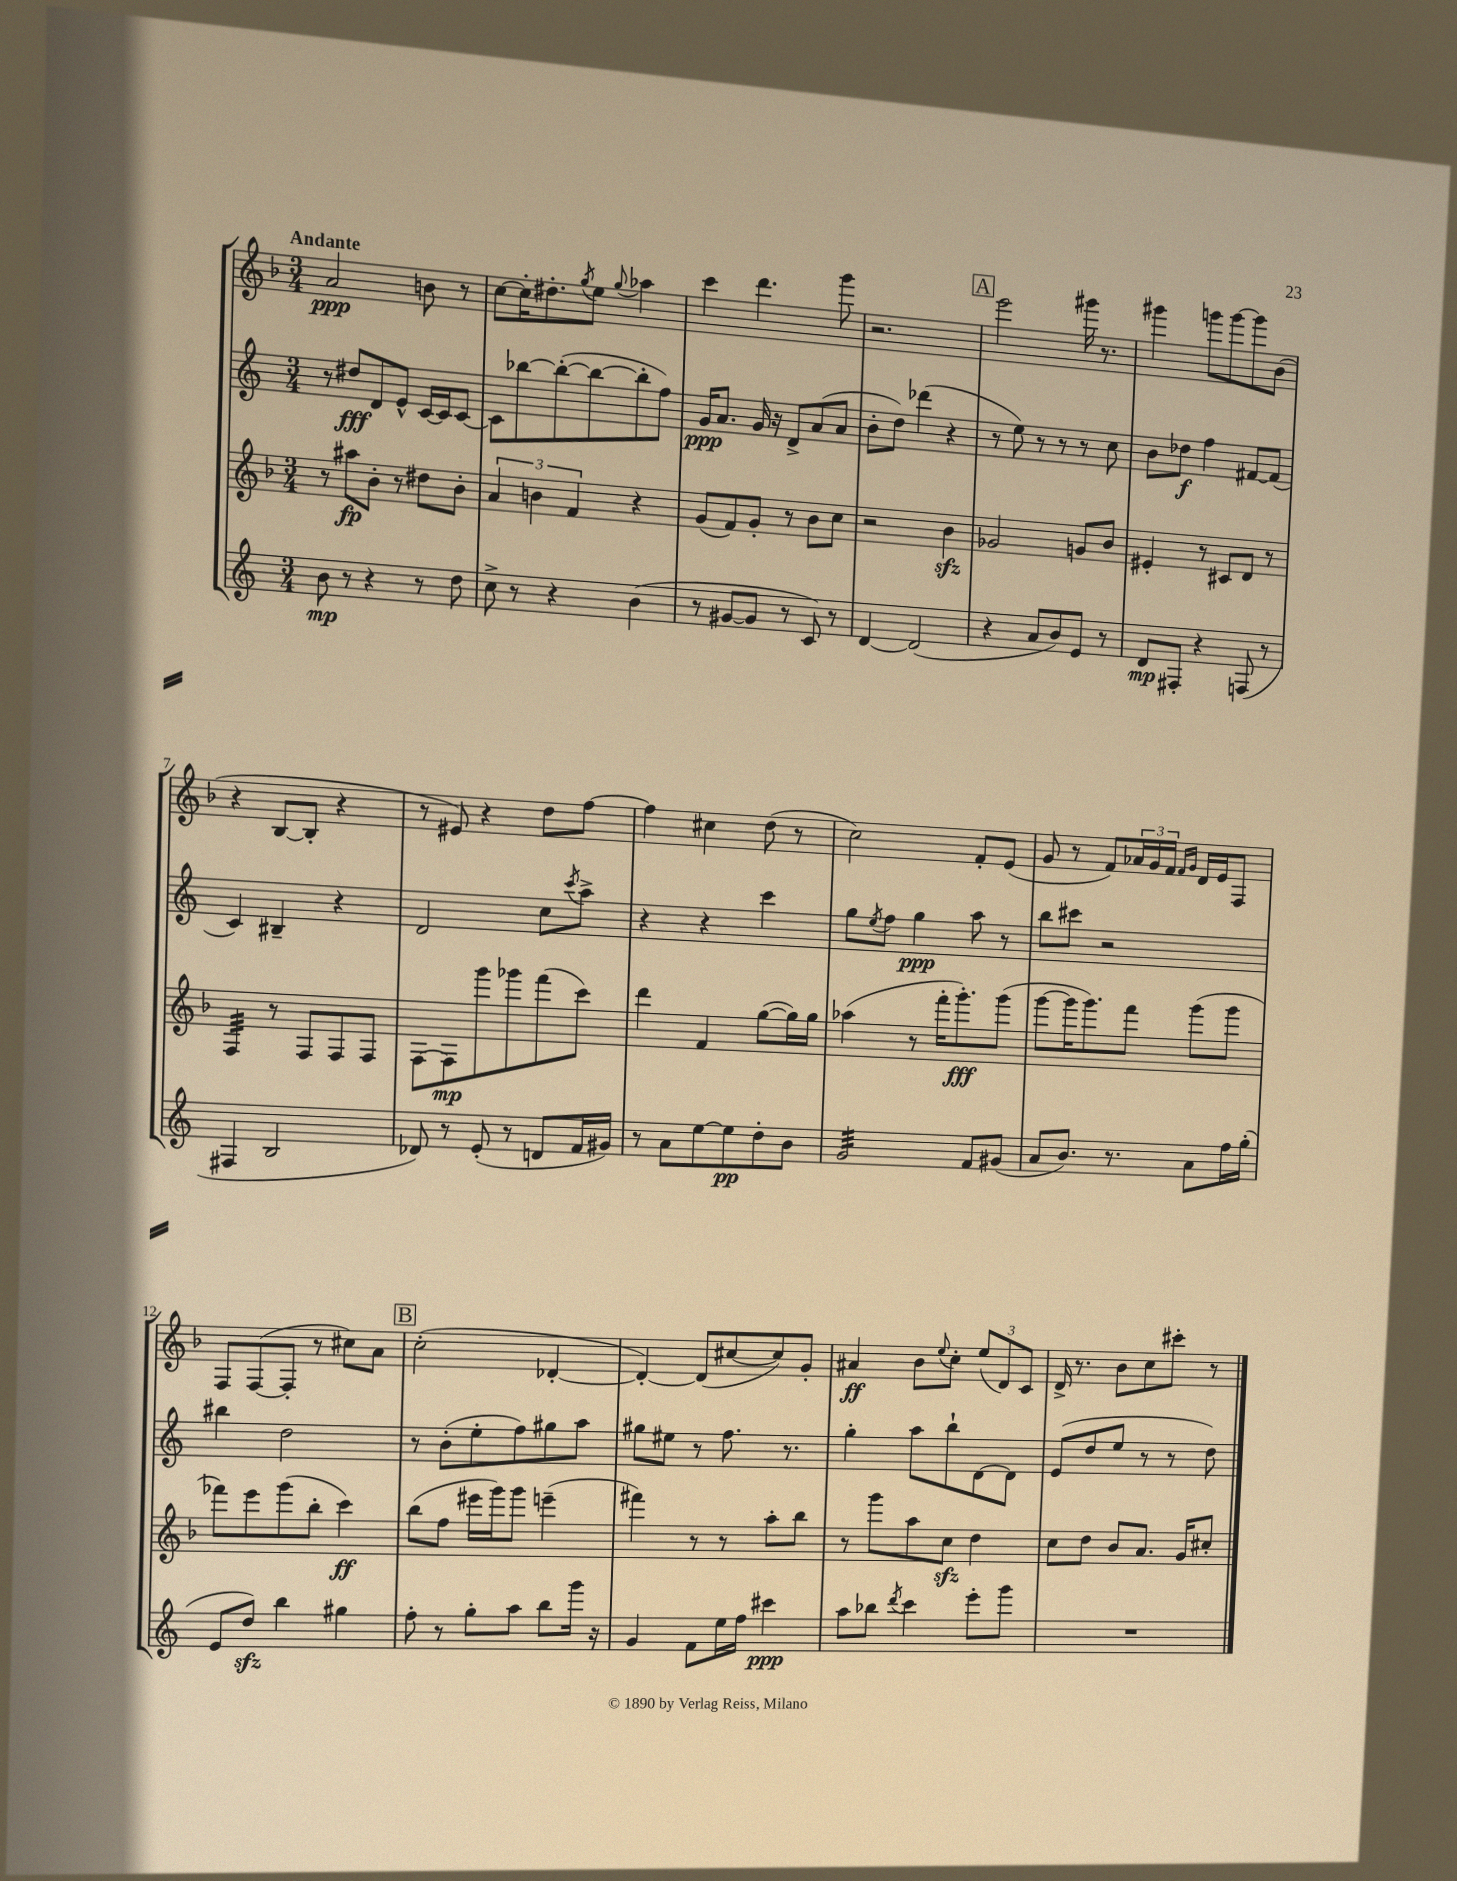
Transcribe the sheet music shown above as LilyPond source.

<<
\new StaffGroup <<
\new Staff = "s0" {
    \clef treble \key f \major \numericTimeSignature \time 3/4 \tempo "Andante"
    a'2\ppp b'8 r8 |
    c''8~ c''16-. dis''8.-. \acciaccatura { g''8 } e''8 \appoggiatura { g''8 } aes''4 |
    c'''4 d'''4. g'''8 |
    r2. |
    \mark \markup { \box "A" } e'''2 gis'''16 r8. |
    gis'''4 g'''8 g'''8~ g'''8 bes'8( |
    r4 bes8~ bes8-. r4 |
    r8 eis'8) r4 d''8 f''8~ |
    f''4 cis''4 d''8( r8 |
    c''2) f'8-. e'8( |
    g'8 r8 f'8) \tuplet 3/2 { aes'16 g'16 f'16 } \grace { f'16 g'16 } d'16 e'16 f8 |
    f8 f8~( f8-. r8 cis''8) a'8 |
    \mark \markup { \box "B" } c''2-.( des'4~-. |
    des'4~-.) des'8( cis''8~ cis''8) g'8-. |
    ais'4\ff bes'8 \appoggiatura { e''8 } c''8-. \tuplet 3/2 { e''8( d'8) c'8 } |
    d'16-> r8. bes'8 c''8 cis'''8-. r8 \bar "|." |
}
\new Staff = "s1" {
    \clef treble \key c \major \numericTimeSignature \time 3/4
    r8 dis''8\fff d'8 e'8-^ c'16~ c'16 c'8~ |
    c'8 bes''8~ bes''8~-.( bes''8~ bes''8-. f''8) |
    g'16\ppp a'8. g'16 r16 d'8-> a'8( a'8 |
    b'8-. d''8) des'''4( r4 |
    \mark \markup { \box "A" } r8 e''8) r8 r8 r8 c''8 |
    b'8 des''8\f f''4 fis'8~ fis'8( |
    c'4) bis4-- r4 |
    d'2 c''8 \acciaccatura { c'''8 } a''8-> |
    r4 r4 c'''4 |
    g''8 \acciaccatura { e''8 } f''8 g''4\ppp a''8 r8 |
    b''8 cis'''8 r2 |
    bis''4 d''2 |
    \mark \markup { \box "B" } r8 b'8-.( e''8-. f''8) gis''8 a''8 |
    gis''8 eis''8 r8 f''8. r8. |
    g''4-. a''8 b''8-! d'8~ d'8 |
    e'8( d''8 e''8 r8 r8 d''8) \bar "|." |
}
\new Staff = "s2" {
    \clef treble \key f \major \numericTimeSignature \time 3/4
    r8 ais''8\fp bes'8-. r8 dis''8 bes'8-. |
    \tuplet 3/2 { a'4 b'4 f'4 } r4 |
    g'8( f'8) g'8-. r8 bes'8 c''8 |
    r2 bes'4\sfz |
    \mark \markup { \box "A" } ges'2 g'8 bes'8 |
    eis'4-. r8 cis'8 d'8 r8 |
    f4:32 r8 f8 f8 f8 |
    f8~ f8\mp g'''8 ges'''8 f'''8( c'''8) |
    d'''4 f'4 g''8~( g''16) g''16 |
    aes''4( r8 f'''16-. g'''8.-.\fff) g'''8( |
    g'''8~ g'''16 g'''8.) f'''8 g'''8( g'''8 |
    fes'''8) e'''8 g'''8( bes''8-. c'''4\ff) |
    \mark \markup { \box "B" } bes''8( f''8 eis'''16 g'''16) g'''8 e'''4--( |
    fis'''4) r8 r8 a''8-. bes''8 |
    r8 g'''8 a''8 c''8\sfz d''4 |
    c''8 d''8 bes'8 a'8. g'16 cis''8-. \bar "|." |
}
\new Staff = "s3" {
    \clef treble \key c \major \numericTimeSignature \time 3/4
    b'8\mp r8 r4 r8 d''8 |
    c''8-> r8 r4 b'4( |
    r8 gis'8~ gis'8 r8 c'8) r8 |
    d'4~ d'2( |
    \mark \markup { \box "A" } r4 a'8 b'8) e'8 r8 |
    d'8\mp fis8-. r4 f8( r8 |
    fis4 b2 |
    des'8) r8 e'8-.( r8 d'8 f'16 gis'16) |
    r8 a'8 e''8~ e''8\pp d''8-. b'8 |
    g'2:32 f'8 gis'8( |
    a'8 b'8.) r8. a'8 f''16 g''16-.( |
    e'8 d''8\sfz) b''4 gis''4 |
    \mark \markup { \box "B" } f''8-. r8 g''8-. a''8 b''8 g'''16 r16 |
    g'4 f'8 e''16 f''16 cis'''4\ppp |
    a''8 bes''8 \acciaccatura { d'''8 } c'''4 e'''8-. g'''8 |
    R2. \bar "|." |
}
>>
>>
